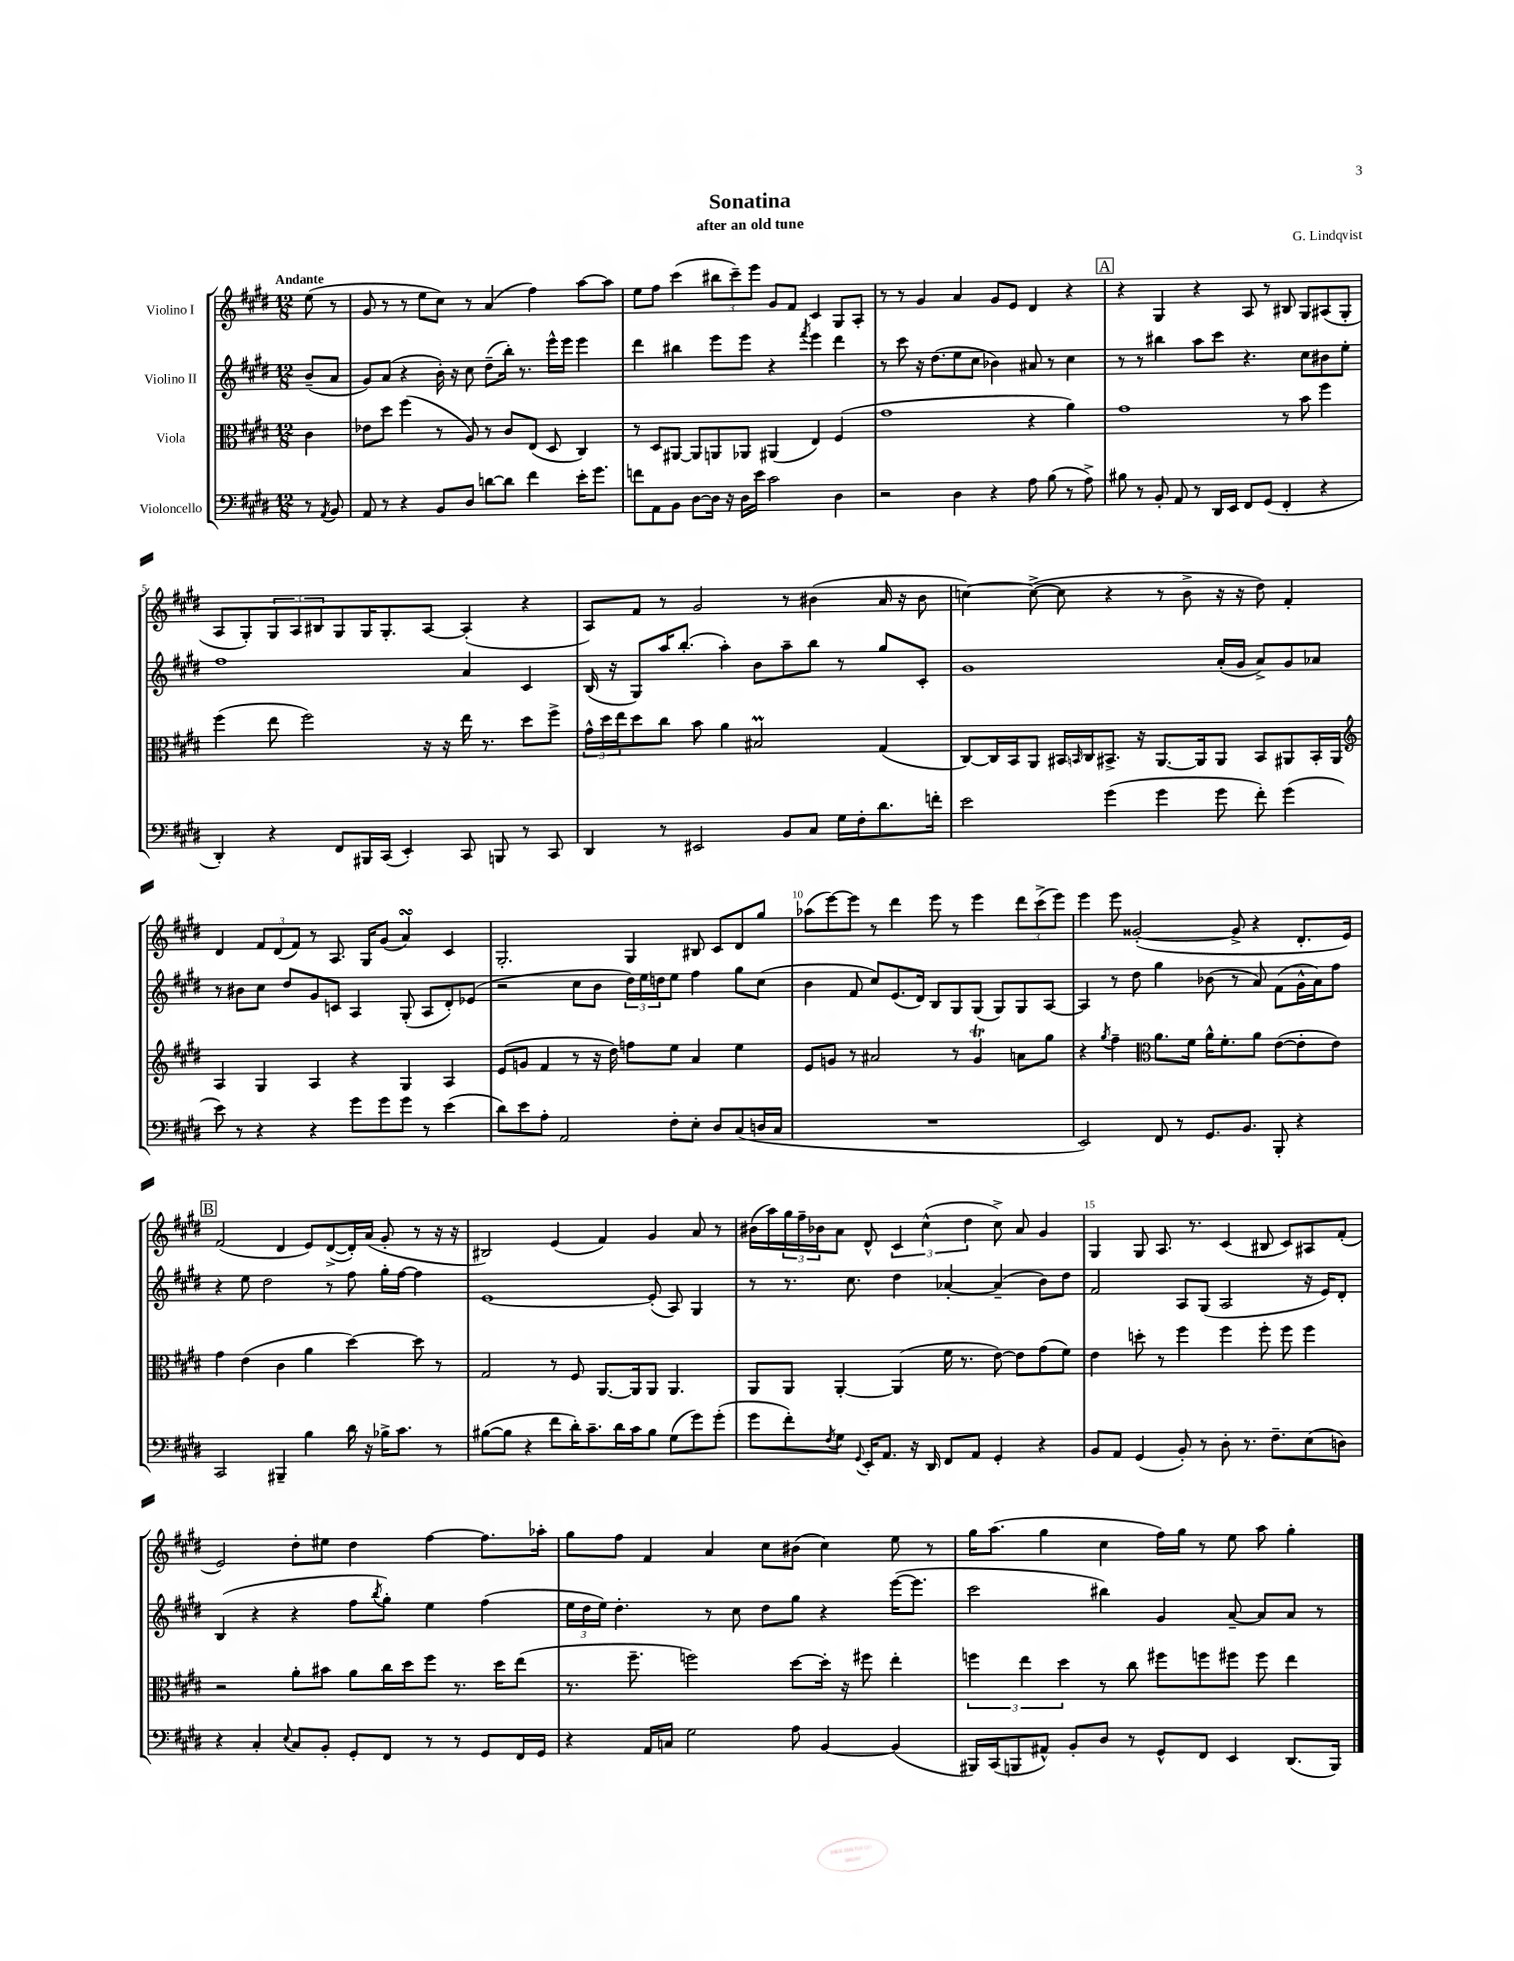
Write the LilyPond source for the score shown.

\header { title = "Sonatina" composer = "G. Lindqvist" subtitle = "after an old tune" }
<<
\new StaffGroup <<
\new Staff = "s0" \with { instrumentName = "Violino I" } {
    \clef treble \key e \major \numericTimeSignature \time 12/8 \partial 4 \tempo "Andante"
    e''8( r8 |
    gis'8 r8 r8 e''8 cis''8) r8 a'4( fis''4) a''8~ a''8 |
    e''8 fis''8 cis'''4( \tuplet 3/2 { bis''8 cis'''8--) e'''8 } gis'8 fis'8 cis'4 gis8 a8-. |
    r8 r8 gis'4 a'4 gis'8 e'8 dis'4 r4 |
    \mark \markup { \box "A" } r4 gis4 r4 a8 r8 bis8 gis8 ais8( gis8-. |
    a8 gis8-.) \tuplet 3/2 { gis8 a8 bis8 } gis8 gis16 gis8.-. a8~ a4-.( r4 |
    a8) fis'8 r8 gis'2 r8 bis'4( a'16 r16 bis'8 |
    c''4~) c''8~->( c''8 r4 r8 b'8-> r16 r16 dis''8) fis'4-. |
    dis'4 \tuplet 3/2 { fis'8 dis'8( fis'8) } r8 a8. gis16 gis'8( a'4\turn) cis'4 |
    gis2.-. gis4 bis8 cis'8 dis'8 gis''8 |
    aes''8( e'''8~) e'''8 r8 dis'''4 e'''8 r8 e'''4 \tuplet 3/2 { dis'''8 cis'''8->( e'''8) } |
    e'''4 e'''8 gisis'2~-.( gisis'8-> r4 dis'8.-. e'16) |
    \mark \markup { \box "B" } fis'2( dis'4 e'8) dis'8~->( dis'16-.) a'16( gis'8-. r8 r16 r16 |
    bis2) e'4( fis'4) gis'4 a'8 r8 |
    bis'16( a''16) \tuplet 3/2 { gis''16 fis''16-- bes'16 } a'8 dis'8-^ \tuplet 3/2 { cis'4 cis''4-^( dis''4 } cis''8->) a'8 gis'4 |
    gis4 gis8 a8. r8. cis'4( bis8 cis'8) ais8 fis'8-.( |
    e'2) dis''8-. eis''8 dis''4 fis''4~ fis''8. aes''16-. |
    gis''8 fis''8 fis'4 a'4 cis''8 bis'8( cis''4) e''8 r8 |
    gis''16 a''8.( gis''4 cis''4 fis''16) gis''16 r8 e''8 a''8 gis''4-. \bar "|." |
}
\new Staff = "s1" \with { instrumentName = "Violino II" } {
    \clef treble \key e \major \numericTimeSignature \time 12/8 \partial 4
    b'8--( a'8 |
    gis'8) a'8( r4 b'16-.) r16 cis''8 dis''8--( b''16-.) r8. e'''16-^ e'''16 e'''4 |
    dis'''4 bis''4 e'''8 e'''8 r4 \acciaccatura { fis'''8 } e'''4 dis'''4 |
    r8 cis'''8 r16 dis''8.( e''8 cis''8 bes'4) ais'8 r8 cis''4 |
    \mark \markup { \box "A" } r8 r8 bis''4 a''8 cis'''8 r4. cis''8 bis'8 e''8-. |
    fis''1 a'4 cis'4 |
    b16( r16 gis8) a''16 b''8.-.( a''4-.) b'8 a''8-- b''8 r8 gis''8 cis'8-. |
    gis'1 a'16-.( gis'16 a'8->) gis'8 aes'8 |
    r8 bis'8 cis''8 dis''8 gis'8 c'8 a4 gis8-.( a8 dis'8-.) ees'8( |
    r2 cis''8 b'8 \tuplet 3/2 { dis''16) e''16 d''16 } e''8 fis''4 gis''8 cis''8( |
    b'4 fis'8 cis''8) e'8.( dis'16) b8 gis8 gis8( gis8) gis8 a8~ |
    a4 r8 dis''8 gis''4 bes'8( r8 a'8) fis'8( gis'16-^ a'16) fis''8 |
    \mark \markup { \box "B" } r4 e''8 dis''2 r8 fis''8 gis''16-. fis''16~ fis''4 |
    e'1~ e'8-.( a8) gis4 |
    r8 r8. cis''8. dis''4 aes'4~-. aes'4--( b'8) dis''8 |
    fis'2 a8 gis8( a2 r16 e'16) dis'8-. |
    b4( r4 r4 fis''8 \acciaccatura { b''8 } gis''8-.) e''4 fis''4( |
    \tuplet 3/2 { e''16 dis''16 e''16) } dis''4.-. r8 cis''8 dis''8 gis''8 r4 e'''16~( e'''8. |
    cis'''2 bis''4) gis'4 a'8~-- a'8 a'8 r8 \bar "|." |
}
\new Staff = "s2" \with { instrumentName = "Viola" } {
    \clef alto \key e \major \numericTimeSignature \time 12/8 \partial 4
    cis'4 |
    ees'8 dis''8 fis''4( r8 a8) r8 cis'8 e8( dis8 cis4) |
    r8 dis8 ais,8~ ais,8 a,8 aes,8 ais,4( e4) fis4( |
    gis'1 r4 a'4) |
    \mark \markup { \box "A" } gis'1 r8 b'8 fis''4 |
    fis''4( e''8 fis''2) r16 r16 e''16 r8. dis''8 fis''8-> |
    \tuplet 3/2 { gis'16-^ dis''16 e''16 } dis''8 cis''8 b'8 a'4 bis2\prall gis4( |
    cis8~) cis16 b,16 a,8 bis,16 \grace { b,16 } cis16 bis,8.-> r16 a,8.~ a,16 a,8 bis,8 ais,8 bis,16-. ais,16 |
    \clef treble a4 gis4 a4 r4 gis4 a4 |
    e'8( g'8 fis'4 r8 r16 dis''16) f''8 e''8 a'4 e''4 |
    e'8 g'8 r8 ais'2 r8 g'4\trill a'8 gis''8 |
    r4 \acciaccatura { gis''8 } fis''4-- \clef alto a'8. fis'16 a'16-^ fis'8.-. a'8 e'8~( e'8-. e'8) |
    \mark \markup { \box "B" } gis'4 e'4( cis'4 a'4 dis''4~) dis''8 r8 |
    gis2 r8 fis8 a,8.~ a,16 a,8 a,4. |
    a,8 a,8 a,4~-. a,4( fis'16 r8. e'8~) e'8 gis'8( fis'8) |
    e'4 d''8-. r8 fis''4 fis''4 fis''8-. fis''8 fis''4 |
    r2 a'8-. bis'8 a'8 cis''16 dis''16 fis''8 r8. dis''16 e''8( |
    r8. fis''8.-- f''2) dis''8~ dis''16-. r16 fis''8 e''4-. |
    \tuplet 3/2 { f''4 e''4 dis''4 } r8 cis''8 fis''8 f''8 fis''8 fis''8 e''4 \bar "|." |
}
\new Staff = "s3" \with { instrumentName = "Violoncello" } {
    \clef bass \key e \major \numericTimeSignature \time 12/8 \partial 4
    r8 \acciaccatura { a,8 } b,8 |
    a,8 r8 r4 b,8 dis8 d'8~ d'8 fis'4 e'16-. gis'8. |
    f'8 a,8 b,8 dis8~ dis16 r16 dis16 e'16 cis'2 dis4 |
    r2 dis4 r4 a8 b8( r8 a8->) |
    \mark \markup { \box "A" } bis8 r8 b,8-. a,8 r8 dis,16 e,16 fis,8 gis,8( fis,4-. r4 |
    dis,4-.) r4 fis,8 bis,,16 cis,16( e,4-.) cis,8 b,,8 r8 cis,8 |
    dis,4 r8 eis,2 b,8 cis8 gis16 fis16-. dis'8. f'16-. |
    e'2 gis'4( gis'4 gis'8 fis'8-.) gis'4( |
    e'8) r8 r4 r4 gis'8 gis'8 gis'8 r8 e'4( |
    dis'8) e'8 a8-. a,2 fis8-. e8-. dis8 cis8( d16 cis16 |
    R1. |
    e,2) fis,8 r8 gis,8. b,8. b,,8-. r4 |
    \mark \markup { \box "B" } cis,2 bis,,4-- b4 dis'16 r16 bes16-> cis'8. r8 |
    bis8~( bis8 r4 fis'8 dis'16-.) cis'8.-- dis'16 cis'16 bis8 gis8( gis'8) gis'8-.( |
    gis'8 fis'8-.) \acciaccatura { fis8 } gis8 \appoggiatura { gis,8 } e,16-. a,8. r16 dis,16 fis,8 a,8 gis,4-. r4 |
    b,8 a,8 gis,4( b,8-.) r8 dis8-. r8. fis8.-- e8( d8) |
    r4 cis4-. \appoggiatura { e8 } cis8 b,8-. gis,8-. fis,8 r8 r8 gis,8 fis,16 gis,16 |
    r4 a,16 c16 gis2 a8 b,4~ b,4( |
    bis,,16) cis,16( b,,8 ais,8-^) b,8-. dis8 r8 gis,8-^ fis,8 e,4 dis,8.( b,,16) \bar "|." |
}
>>
>>
\layout { \context { \Score \override BarNumber.break-visibility = ##(#f #t #t) barNumberVisibility = #(every-nth-bar-number-visible 5) } }
